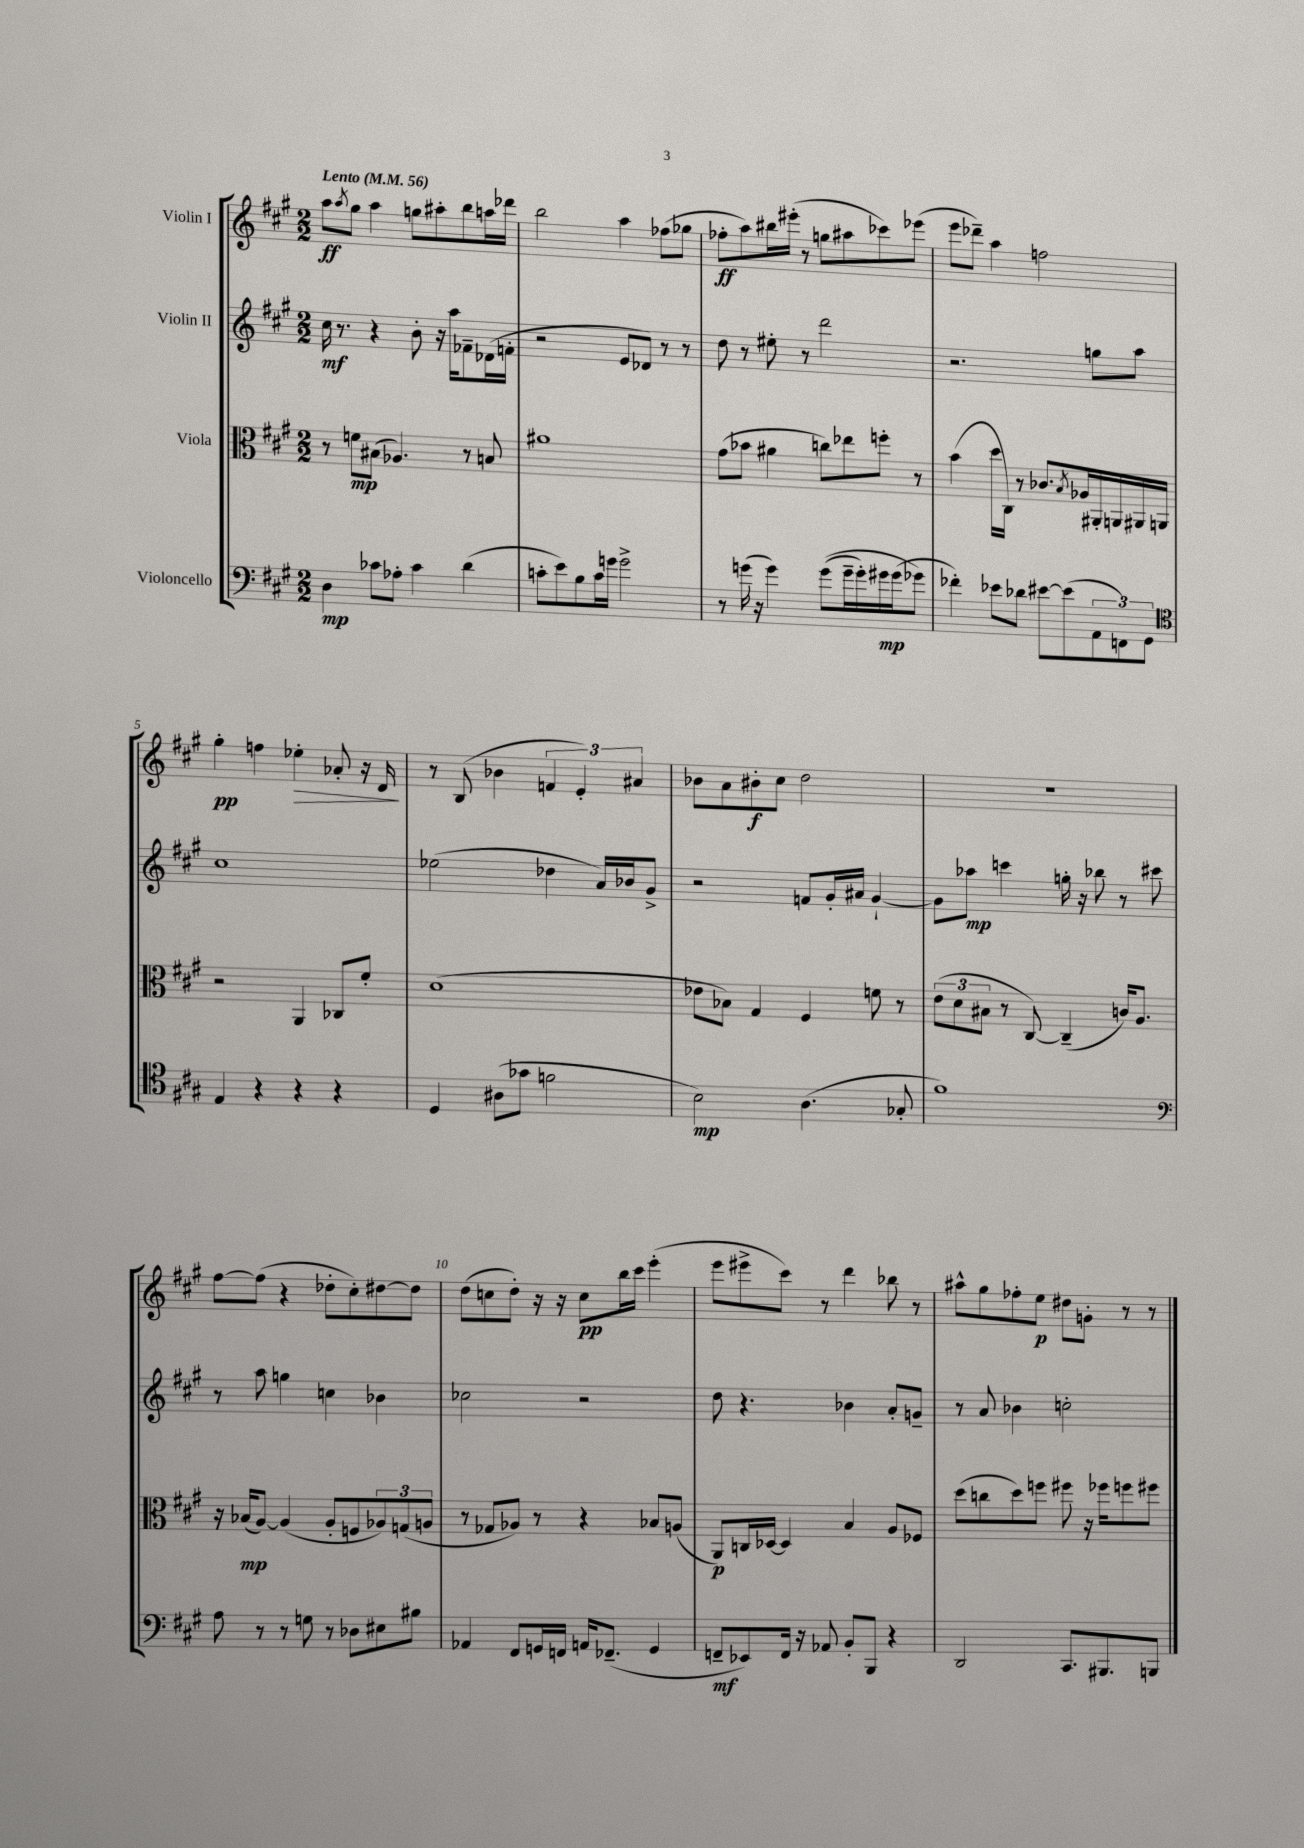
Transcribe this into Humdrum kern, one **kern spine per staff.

**kern	**kern	**kern	**kern
*staff4	*staff3	*staff2	*staff1
*clefF4	*clefC3	*clefG2	*clefG2
*k[f#c#g#]	*k[f#c#g#]	*k[f#c#g#]	*k[f#c#g#]
*M2/2	*M2/2	*M2/2	*M2/2
*MM56	*MM56	*MM56	*MM56
4D	8r	16cc#	8aa
.	.	8.r	.
.	.	.	8qaa
.	8f	.	8gg#
8c-	(8B#	4r	4aa
8A-'	4.A-)	.	.
4c-	.	8b'	8gg
.	.	16r	8aa#'
.	.	16aa	.
(4d	8r	8f-~	8bb
.	8B	(16d-	16aa
.	.	16f'	16ddd-
=	=	=	=
8c'	1a#	2r	2bb
8e)	.	.	.
8B	.	.	.
16c	.	.	.
16g	.	.	.
2g^	.	8e	4aa
.	.	8d-)	.
.	.	8r	(8ff-
.	.	8r	8gg-
=	=	=	=
8r	(8g#	8dd	8ff-'
(16g	8b-	8r	8aa)
16r	.	.	.
4g)	4a#	8ee#'	16bb#
.	.	.	(16eee#'
.	.	8r	8r
&((8g	8cc)	2ddd	8gg
16g~	8ee-	.	8aa#
16g')	.	.	.
16g#	8ff'	.	8ccc-)
(16g#	.	.	.
8g-&)	8r	.	(8eee-
=	=	=	=
4f-')	(4b	2.r	8eee
.	.	.	8ddd-~)
8e-	16dd	.	4aa
.	16C#)	.	.
8d-	8r	.	.
[8e#	8.c-	.	2ff
(8e#]	.	.	.
.	8qB	.	.
.	16A-	.	.
12AA	16AA#'	8gg	.
.	16AA	.	.
12FF)	.	.	.
.	16AA#	8aa	.
12GG#	.	.	.
.	16AA	.	.
=	=	=	=
*clefC4	*	*	*
4E	2r	1cc#	4gg#'
4r	.	.	4ff
4r	4AA	.	4ee-'
4r	8C-	.	8a-'
.	8f#'	.	16r
.	.	.	16d
=	=	=	=
4D	(1d	(2ee-	8r
.	.	.	(8B
(8A#	.	.	4b-
8g-	.	.	.
2f	.	4dd-	6f
.	.	.	6e')
.	.	16a)	.
.	.	16b-	.
.	.	.	6a#
.	.	8g#^	.
=	=	=	=
2B)	8e-	2r	8b-
.	8B-)	.	8a
.	4G#	.	8b#'
.	.	.	8cc#
(4.A	4F#	8f	2dd
.	.	16g#'	.
.	.	16a#	.
.	8f	[4g#`	.
8G-'	8r	.	.
=	=	=	=
1f#)	(12e	8g#]	1r
.	12d	.	.
.	.	8aa-	.
.	12B#	.	.
.	8r	4ccc	.
.	[8C#)	.	.
.	(4C#~]	16gg'	.
.	.	16r	.
.	.	8bb-	.
.	16c)	8r	.
.	8.A	.	.
.	.	8ccc#	.
=	=	=	=
*clefF4	*	*	*
8A	16r	8r	[8ff#
.	(16B-	.	.
8r	[8A)	8aa	(8ff#]
8r	(4A]	4gg	4r
8G	.	.	.
8r	8A'	4cc	8dd-'
8D-	8F	.	8cc#')
8E#	12A-)	4b-	[8dd#
.	(12G	.	.
8B#	.	.	8dd#]
.	12A	.	.
=	=	=	=
4AA-	8r	2cc-	(8dd
.	8G-	.	8cc
8FF#	8A-)	.	8dd')
16GG	8r	.	16r
16FF	.	.	16r
16AA	4r	2r	8cc
(8.FF-~	.	.	.
.	.	.	16bb
.	.	.	16ccc#
4GG	8B-	.	(4eee'
.	(8A	.	.
=	=	=	=
8FF~	8AA)	8dd	8eee
8EE-)	16C	4.r	8eee#^
.	[16D-	.	.
16FF	4D-]	.	8ccc#)
16r	.	.	.
8AA-	.	.	8r
8BB'	4B	4b-	4ddd
8BBB	.	.	.
4r	8A	8a'	8bb-
.	8F-	8g~	8r
=	=	=	=
2DD	(8dd	8r	8aa#^^
.	8cc	8a	8gg#
.	8dd)	4b-	8ff-'
.	8ff	.	8ee
8.CC#	8ff#	2cc'	8dd#
.	16r	.	8g'
8.BBB#	16ff-	.	.
.	8ff	.	8r
8BBB	8ff#	.	8r
==	==	==	==
*-	*-	*-	*-
